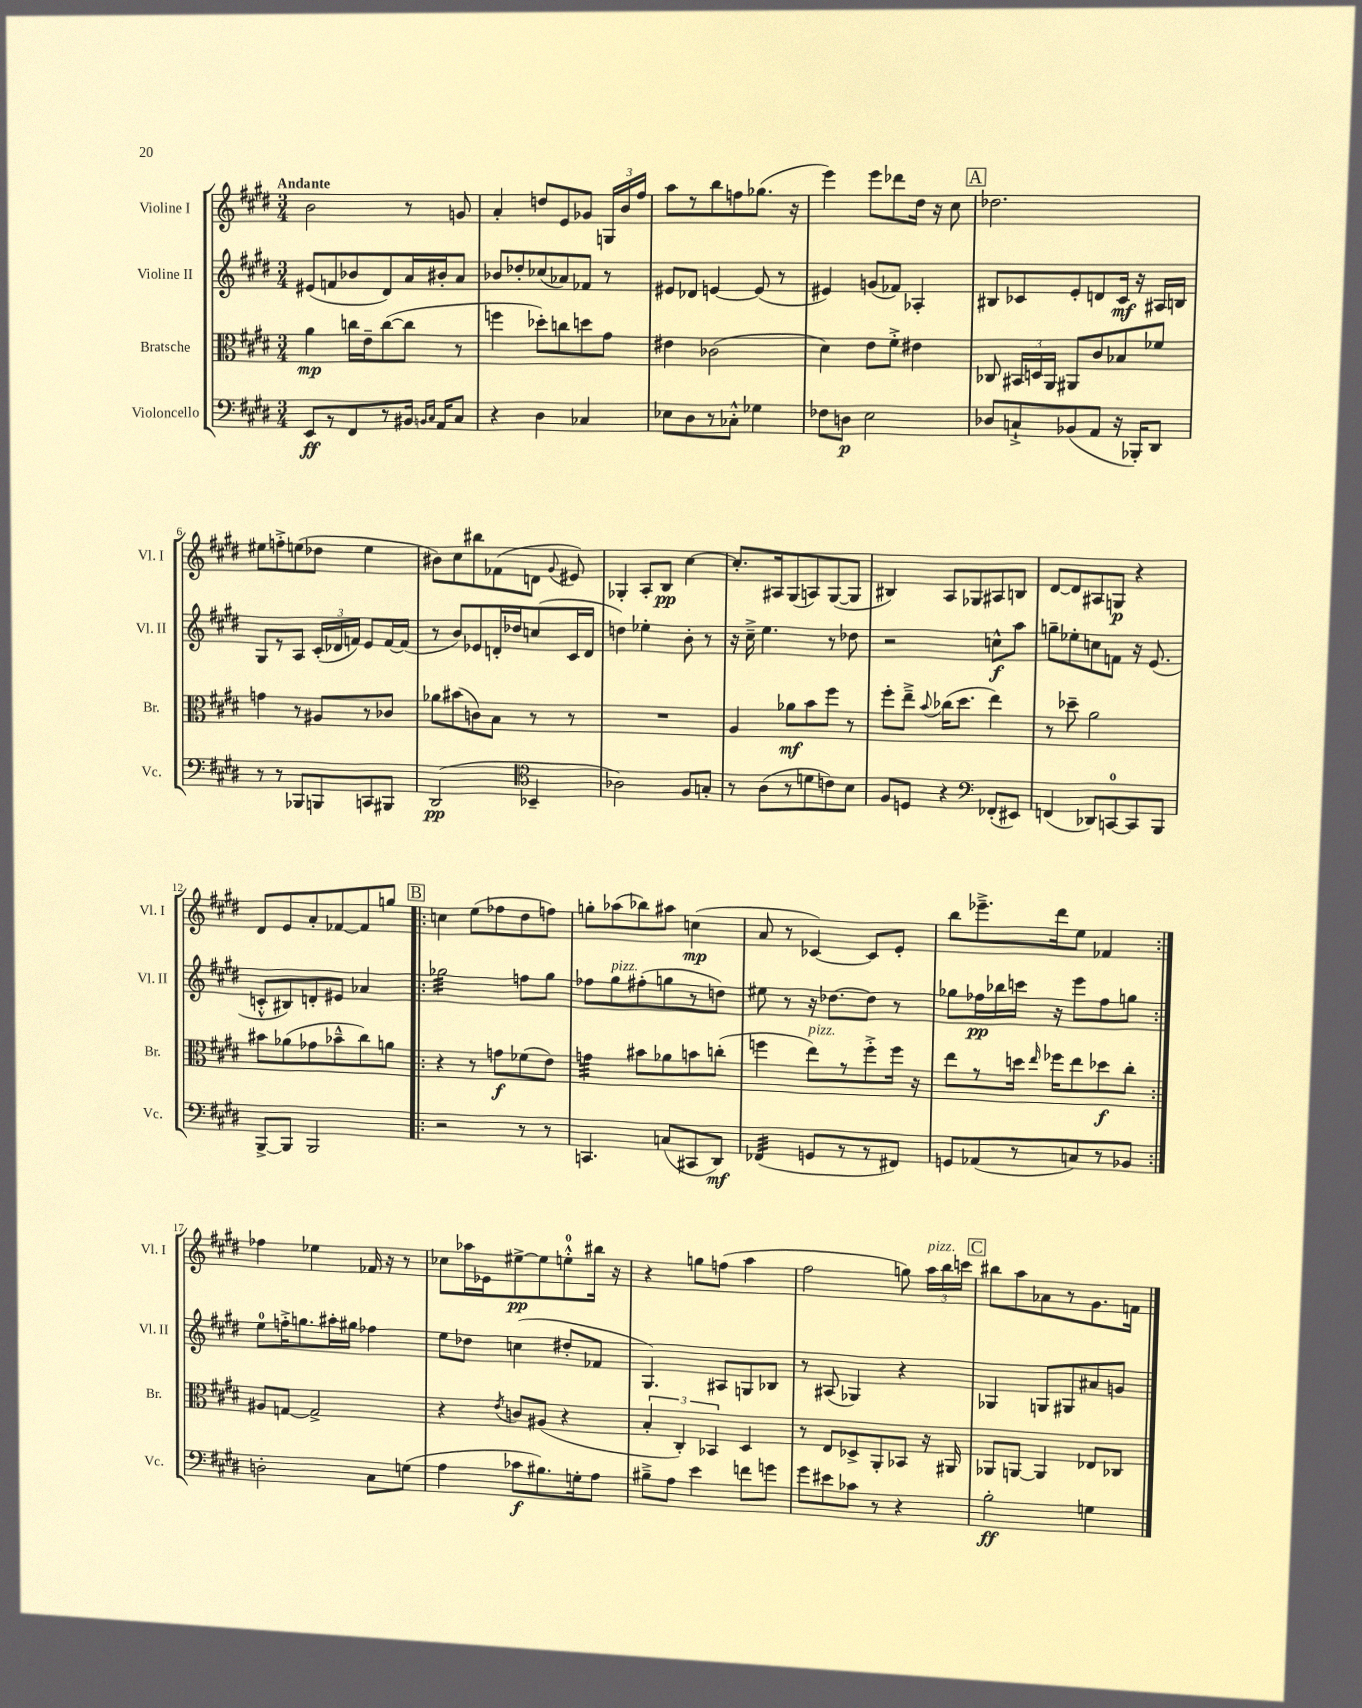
<<
\new StaffGroup <<
\new Staff = "s0" \with { instrumentName = "Violine I" shortInstrumentName = "Vl. I" } {
    \clef treble \key e \major \numericTimeSignature \time 3/4 \tempo "Andante"
    \autoBeamOff b'2 r8 g'8 |
    a'4-. d''8[ e'8 ges'8] \tuplet 3/2 { g16[ b'16 fis''16] } |
    a''8[ r8 b''8 f''8 ges''8.]( r16 |
    e'''4) e'''8[ des'''8 dis''16] r16 cis''8 |
    \mark \markup { \box "A" } des''2. |
    eis''8[ f''8-.-> e''8( des''8] e''4 |
    bis'8[) cis''8 bis''8 fes'8( d'8] \appoggiatura { gis'8 } eis'8) |
    ges4-. a8[-. b8]\pp cis''4~ |
    cis''8.[-. ais16 gis8( a8) gis8~( gis8] |
    bis4) a8[ ges8 ais8 b8] |
    dis'8[~ dis'8 ais8 g8]\p r4 |
    dis'8[ e'8 a'8-. fes'8~ fes'8 g''8] |
    \repeat volta 2 { \mark \markup { \box "B" } c''4 e''8[( fes''8 dis''8 f''8]) |
    g''8[-. aes''8( bes''8) ais''8] c''4\mp( |
    a'8 r8 ces'4~) ces'8[ e'8]-. |
    b''8[ ees'''8.---> dis'''16 e''8] fes'4 | }
    fes''4 ees''4 fes'16 r16 r8 |
    ces''8[ aes''16 ees'16 eis''8~->\pp eis''8 e''8-0-.-^ bis''16] r16 |
    r4 g''8[ f''8]( a''4 |
    fis''2 g''8) \tuplet 3/2 { a''16[^\markup { \italic "pizz." } b''16 c'''16] } |
    \mark \markup { \box "C" } bis''8[ a''8 aes'8 r8 gis'8. f'16] \bar "|." |
}
\new Staff = "s1" \with { instrumentName = "Violine II" shortInstrumentName = "Vl. II" } {
    \clef treble \key e \major \numericTimeSignature \time 3/4
    \autoBeamOff eis'8[( f'8 bes'8 dis'8) a'16 bis'16-. a'8] |
    bes'8[ des''8-. ces''8( aes'8) fes'8] r8 |
    eis'8[ des'8] e'4~ e'8( r8 |
    eis'4) g'8[( fes'8]) aes4-. |
    \mark \markup { \box "A" } bis8[ ces'8 e'8-. d'8 ces'16]\mf r16 ais16[ b16] |
    gis8[ r8 a8] \tuplet 3/2 { cis'16[-.( des'16 f'16]) } e'8[ f'16~ f'16]( |
    r8 b'8[) ees'8 d'16-. des''16 c''8( cis'16 d'16] |
    d''4) ees''4-. b'8-. r8 |
    r16 cis''16---> e''4. r8 des''8 |
    r2 c''8[-^\f a''8] |
    g''8[-- ees''8-. c''8 f'8] r16 e'8.( |
    c'8[-.-^ bis8) d'8-. eis'8] aes'4 |
    \repeat volta 2 { \mark \markup { \box "B" } ges''2:32 f''8[ ges''8] |
    fes''8[ gis''8^\markup { \italic "pizz." } fis''8-.( g''8 r8 d''8]) |
    eis''8 r8 r16 des''8.[~ des''8] r8 |
    ges''8[ fes''16\pp bes''16 c'''16] r16 e'''8[ fes''8 g''8] | }
    e''8[-0 f''16-.-> g''8. ais''16-. gis''16] fes''4 |
    e''8[ des''8] c''4( dis''8[-. fes'8] |
    gis4.) ais8[ g8 bes8] |
    r8 ais8( ges4) r4 |
    \mark \markup { \box "C" } ges4 g8[ gis8 ais'8 g'8] \bar "|." |
}
\new Staff = "s2" \with { instrumentName = "Bratsche" shortInstrumentName = "Br." } {
    \clef alto \key e \major \numericTimeSignature \time 3/4
    \autoBeamOff a'4\mp c''16[ e'16-- c''8~( c''8] r8 |
    f''4 des''8[-.) c''8 d''8 gis'8] |
    eis'4 ces'2( |
    dis'4) e'8[ fis'8]-.-> eis'4 |
    \mark \markup { \box "A" } ces8 \tuplet 3/2 { bis,16[ d16 a,16] } ais,8[ cis'8 bes8 fes'8] |
    g'4 r8 ais8[ r8 ces'8] |
    aes'8[ bis'8( c'8) b8] r8 r8 |
    R2. |
    a4 aes'8[\mf b'8 fis''8] r8 |
    fis''8[-. e''8]---> \appoggiatura { b'8 } ces''16[( dis''8.] e''4) |
    r8 des''8-- a'2 |
    bis'8[ aes'8( ges'8 bes'8---^ cis''8) a'8] |
    \repeat volta 2 { \mark \markup { \box "B" } r4 r8 g'8[\f fes'8( e'8]) |
    g'4:32 bis'8[ aes'8 b'8 c''8]-.( |
    f''4 e''8[^\markup { \italic "pizz." }) r8 f''8-.-> f''16] r16 |
    e''8[ r8 d''16] \grace { e''16 } fes''16[ e''8 des''8\f cis''8]-. | }
    ais8[ g8]~ g2-> |
    r4 \acciaccatura { e'8 } c'8[ ais8]( r4 |
    \tuplet 3/2 { b4-. cis4-.) bes,4 } dis4 |
    r8 e8[ des8-> a,8-. bes,8] r16 ais,16 |
    \mark \markup { \box "C" } aes,8[ a,8]~ a,4 ees8[ ces8] \bar "|." |
}
\new Staff = "s3" \with { instrumentName = "Violoncello" shortInstrumentName = "Vc." } {
    \clef bass \key e \major \numericTimeSignature \time 3/4
    \autoBeamOff e,8[\ff r8 fis,8 r8 bis,16] \grace { b,16[ cis16] } a,16[ cis8] |
    r4 dis4 ces4 |
    ees8[ dis8 r8 ces8]-.-^ ges4 |
    fes8[ d8]\p e2 |
    \mark \markup { \box "A" } des8[ c8-!-> bes,8( a,8] r16 bes,,16[-.) dis,8] |
    r8 r8 bes,,8[ b,,8 c,8 bis,,8] |
    dis,2\pp( \clef tenor bes,4-- |
    aes2) fis8[ g8]-. |
    r8 a8[( r8 d'8 c'8) b8] |
    fis8[ d8] r4 \clef bass fes,8[-.( eis,8]) |
    f,4( des,8[) c,8-0~ c,8 b,,8] |
    b,,8[~-> b,,8] b,,2 |
    \repeat volta 2 { \mark \markup { \box "B" } r2 r8 r8 |
    c,4. c8[( cis,8 dis,8]\mf) |
    fes,4:32( g,8[ r8 r8 fis,8]) |
    g,8[ aes,8( r8 c8) r8 bes,8] | }
    d2-. cis8[ g8]( |
    a4 ces'8[\f bis8.) g16-. a8] |
    bis8[---> a8] e'4 f'8[ g'8] |
    gis'8[ eis'8 ces'8] r8 r4 |
    \mark \markup { \box "C" } b2-.\ff g4 \bar "|." |
}
>>
>>
